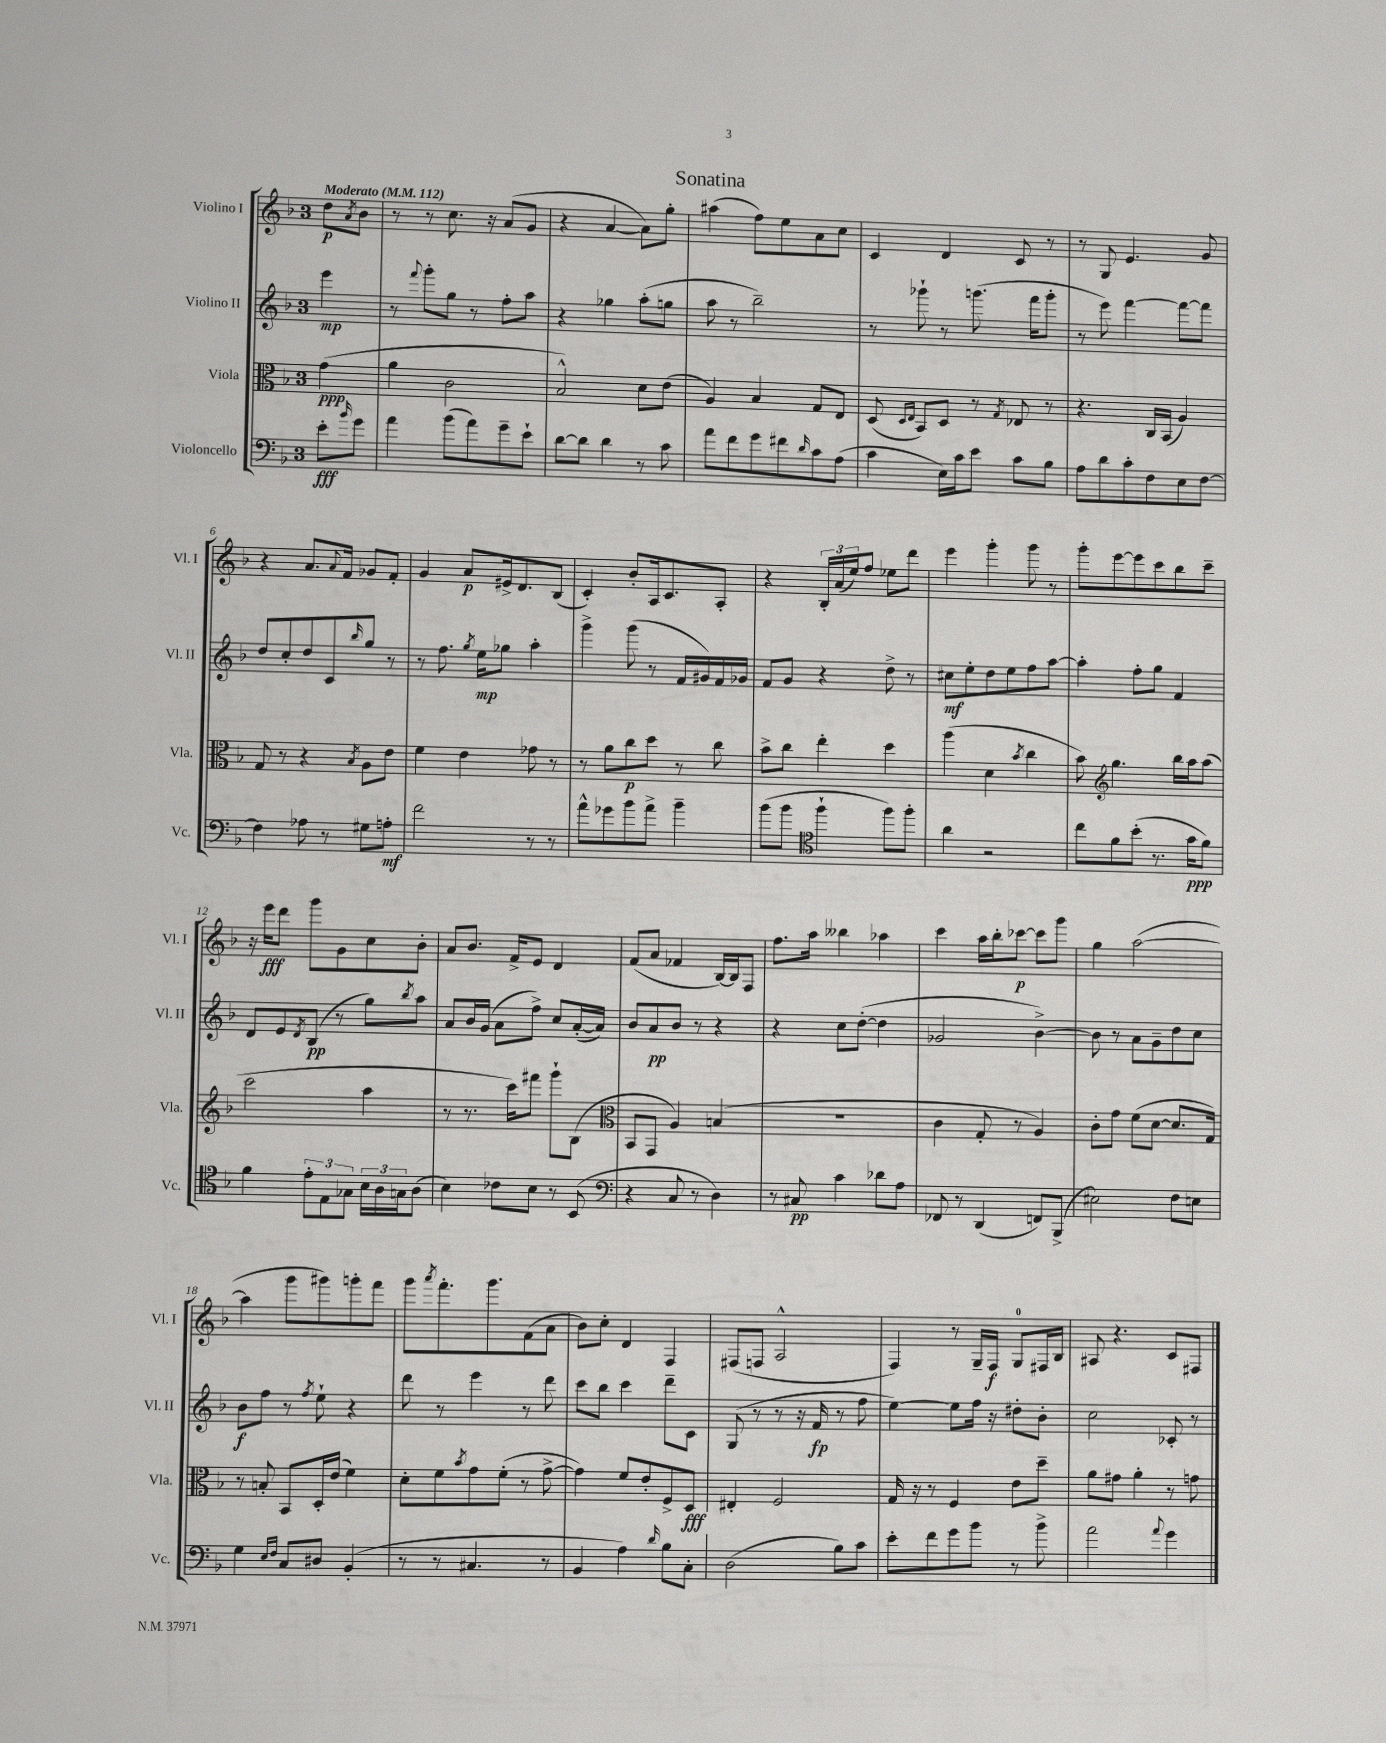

**kern	**kern	**kern	**kern
*staff4	*staff3	*staff2	*staff1
*clefF4	*clefC3	*clefG2	*clefG2
*k[b-]	*k[b-]	*k[b-]	*k[b-]
*M3/4	*M3/4	*M3/4	*M3/4
*MM112	*MM112	*MM112	*MM112
8e'	(4g	4eee	8dd
16qqb-	.	.	8qa
8g	.	.	8b-
=	=	=	=
4a	4a	8r	8r
.	.	8qqfff	.
.	.	8ggg'	8r
(8b-	2c	8gg	8.cc
8a)	.	8r	.
.	.	.	16r
8g~	.	8ff'	(8a
8e`	.	8aa	8g
=	=	=	=
[8d	2B-^^)	4r	4r
8d]	.	.	.
4d	.	4gg-	[4a
8r	8d	(8aa'	8a])
8c	(8e	8gg	8gg'
=	=	=	=
8a	4A)	8aa	(4aa#
8f	.	8r	.
8g	4B-	2bb-~)	8ff)
8f#	.	.	8ee
16qqd	.	.	.
8c	8G	.	8a
(8A	8E	.	8cc
=	=	=	=
4c	(8D	8r	4c
.	16qqD	.	.
.	16qqE	.	.
.	8BB-)	8ggg-`	.
16E)	8D	8r	4d
16c	.	.	.
8e	8r	(8.ggg	.
.	8qG	.	.
8c	8E-	.	8c
.	.	16fff	.
8B-	8r	8ggg'	8r
=	=	=	=
8A	4.r	8r	8r
8d	.	8eee)	8G
8c'	.	[4fff	4.e
8F	16C	.	.
.	(16BB-	.	.
8E	4A)	8fff_	.
[8F	.	8fff]	8g
=	=	=	=
4F]	8G	8dd	4r
.	8r	8cc'	.
8A-	4r	8dd	8.a
8r	.	8c	.
.	.	.	8qqa
.	.	.	16f
.	8qB-	16qqbb-	.
8G#	8A	8gg	8g-
8A'	8e	8r	8f'
=	=	=	=
2f	4f	8r	4g
.	.	8.ff	.
.	4e	.	8a
.	.	8qgg	.
.	.	16ee	.
.	.	8gg-	16e#^
.	.	.	8.d
8r	8g-	4aa'	.
8r	8r	.	(8B-
=	=	=	=
8a^^	8r	4ggg^	4c')
8g-	8a	.	.
8b-	8cc	(8ggg	8b-'
8a^	8dd	8r	16A
.	.	.	8.c
4b-~	8r	16f	.
.	.	16g#)	.
.	8cc	16f	8A'
.	.	16g-	.
=	=	=	=
(8b-	8b-^	8f	4r
8b-	8cc	8g	.
*clefC4	*	*	*
4ff`	4ee'	4r	24B-'
.	.	.	(24a
.	.	.	24ee)
.	.	.	8ff
8ff)	4dd	8dd^	8ee-
8ff'	.	8r	8ddd
=	=	=	=
4a	(4aa	8cc#	4eee
.	.	8ee'	.
2r	4d	8dd	4ggg'
.	.	8ee	.
.	8qb-	.	.
.	4cc	8ff	8ggg
.	.	[8aa	8r
=	=	=	=
8cc	8b-)	4aa']	8ggg'
*	*clefG2	*	*
8f	4.gg	.	[8eee
(8b-'	.	8ff'	8eee]
8.r	.	8gg	8ccc
.	16bb-	4f	8bb-
16g	16aa	.	.
8f)	(8aa	.	8ccc~
=	=	=	=
4f	2ccc	8d	16r
.	.	.	16eee
.	.	8e	8ddd
.	.	8qd	.
12e'	.	(8B-	8ggg
12E	.	.	.
.	.	8r	8g
12G-	.	.	.
24B-	4aa	8gg)	8cc
24A	.	.	.
24G	.	.	.
.	.	8qbb-	.
(8A	.	8aa	8b-'
=	=	=	=
4B-)	8r	8a	8a
.	8.r	16b-	8.b-
.	.	(16g	.
8c-	.	8a	.
.	16ccc)	.	16f^
8B-	8fff#	8ff^)	8e
8r	8ggg`	8cc	4d
(8BB-	(8B-	([16a'	.
.	.	16a])	.
=	=	=	=
*clefF4	*clefC3	*	*
4r	8BB-	8b-	(8f
.	8GG	8a	8a
8C	4A)	8b-	4f-
8r	.	8r	.
4D)	(4B	4r	[16B-)
.	.	.	16B-]
.	.	.	8F
=	=	=	=
8r	2.r	4r	8.ff
8C#	.	.	.
.	.	.	16aa
4c	.	8cc	4bb--
.	.	([8dd'	.
8d-	.	4dd]	4aa-
8A	.	.	.
=	=	=	=
8FF-	4c	2g-	4ccc
8r	.	.	.
(4DD	8G'	.	16aa
.	.	.	16bb-'
.	8r	.	[8ccc-
8FF)	4A)	[4b-^)	8ccc-]
(8BBB-^	.	.	8ggg
=	=	=	=
2E#)	8c'	8b-]	4gg
.	8g	8r	.
.	(8f	8a	([2aa
.	[8d	8g~	.
8F	8.d]	8dd	.
8E	.	8cc	.
.	16G)	.	.
=	=	=	=
4G	8r	8b-	4aa]
.	8B'	8ff	.
16qqE	.	.	.
16qqF	.	.	.
8C	8BB-	8r	8ggg
.	.	8qff	.
8D#	16D'	8ee`	8ggg#)
.	(16e	.	.
(4BB-'	4f)	4r	8ggg'
.	.	.	8fff
=	=	=	=
8r	8d'	8ddd	8ggg
.	.	.	8qaaa
8r	8f	8r	8.fff'
.	8qb-	.	.
4.C#	8g	4eee	.
.	.	.	8.ggg
.	(8f'	.	.
.	8r	8r	(8f
8r	[8g^	8ddd	8a
=	=	=	=
4BB-	4g])	8ccc	8b-)
.	.	8bb-	8cc'
4A)	8f	4ccc	4d
.	8e'	.	.
16qqd	.	.	.
8B-	8F^	8ddd~	4F
8C'	8D	8c	.
=	=	=	=
(2D	4E#'	(8G	(8F#
.	.	8r	8F
.	2F	8r	2A^^
.	.	16r	.
.	.	16f	.
8B-)	.	8r	.
8c	.	8ff	.
=	=	=	=
8e'	16G	[4ee)	4F)
.	16r	.	.
8f	8r	.	.
8g	4F	8ee]	8r
8b-	.	16ff	16G~
.	.	16r	16F
8r	8e	8dd#'	8G
8b-^	8dd~	8b-'	16F#
.	.	.	16B-
=	=	=	=
2a	8a	2cc	8A#
.	8g#	.	4.r
.	4a'	.	.
8qqa	.	.	.
4g	8r	8c-'	8c
.	8g	8r	8F#
==	==	==	==
*-	*-	*-	*-
